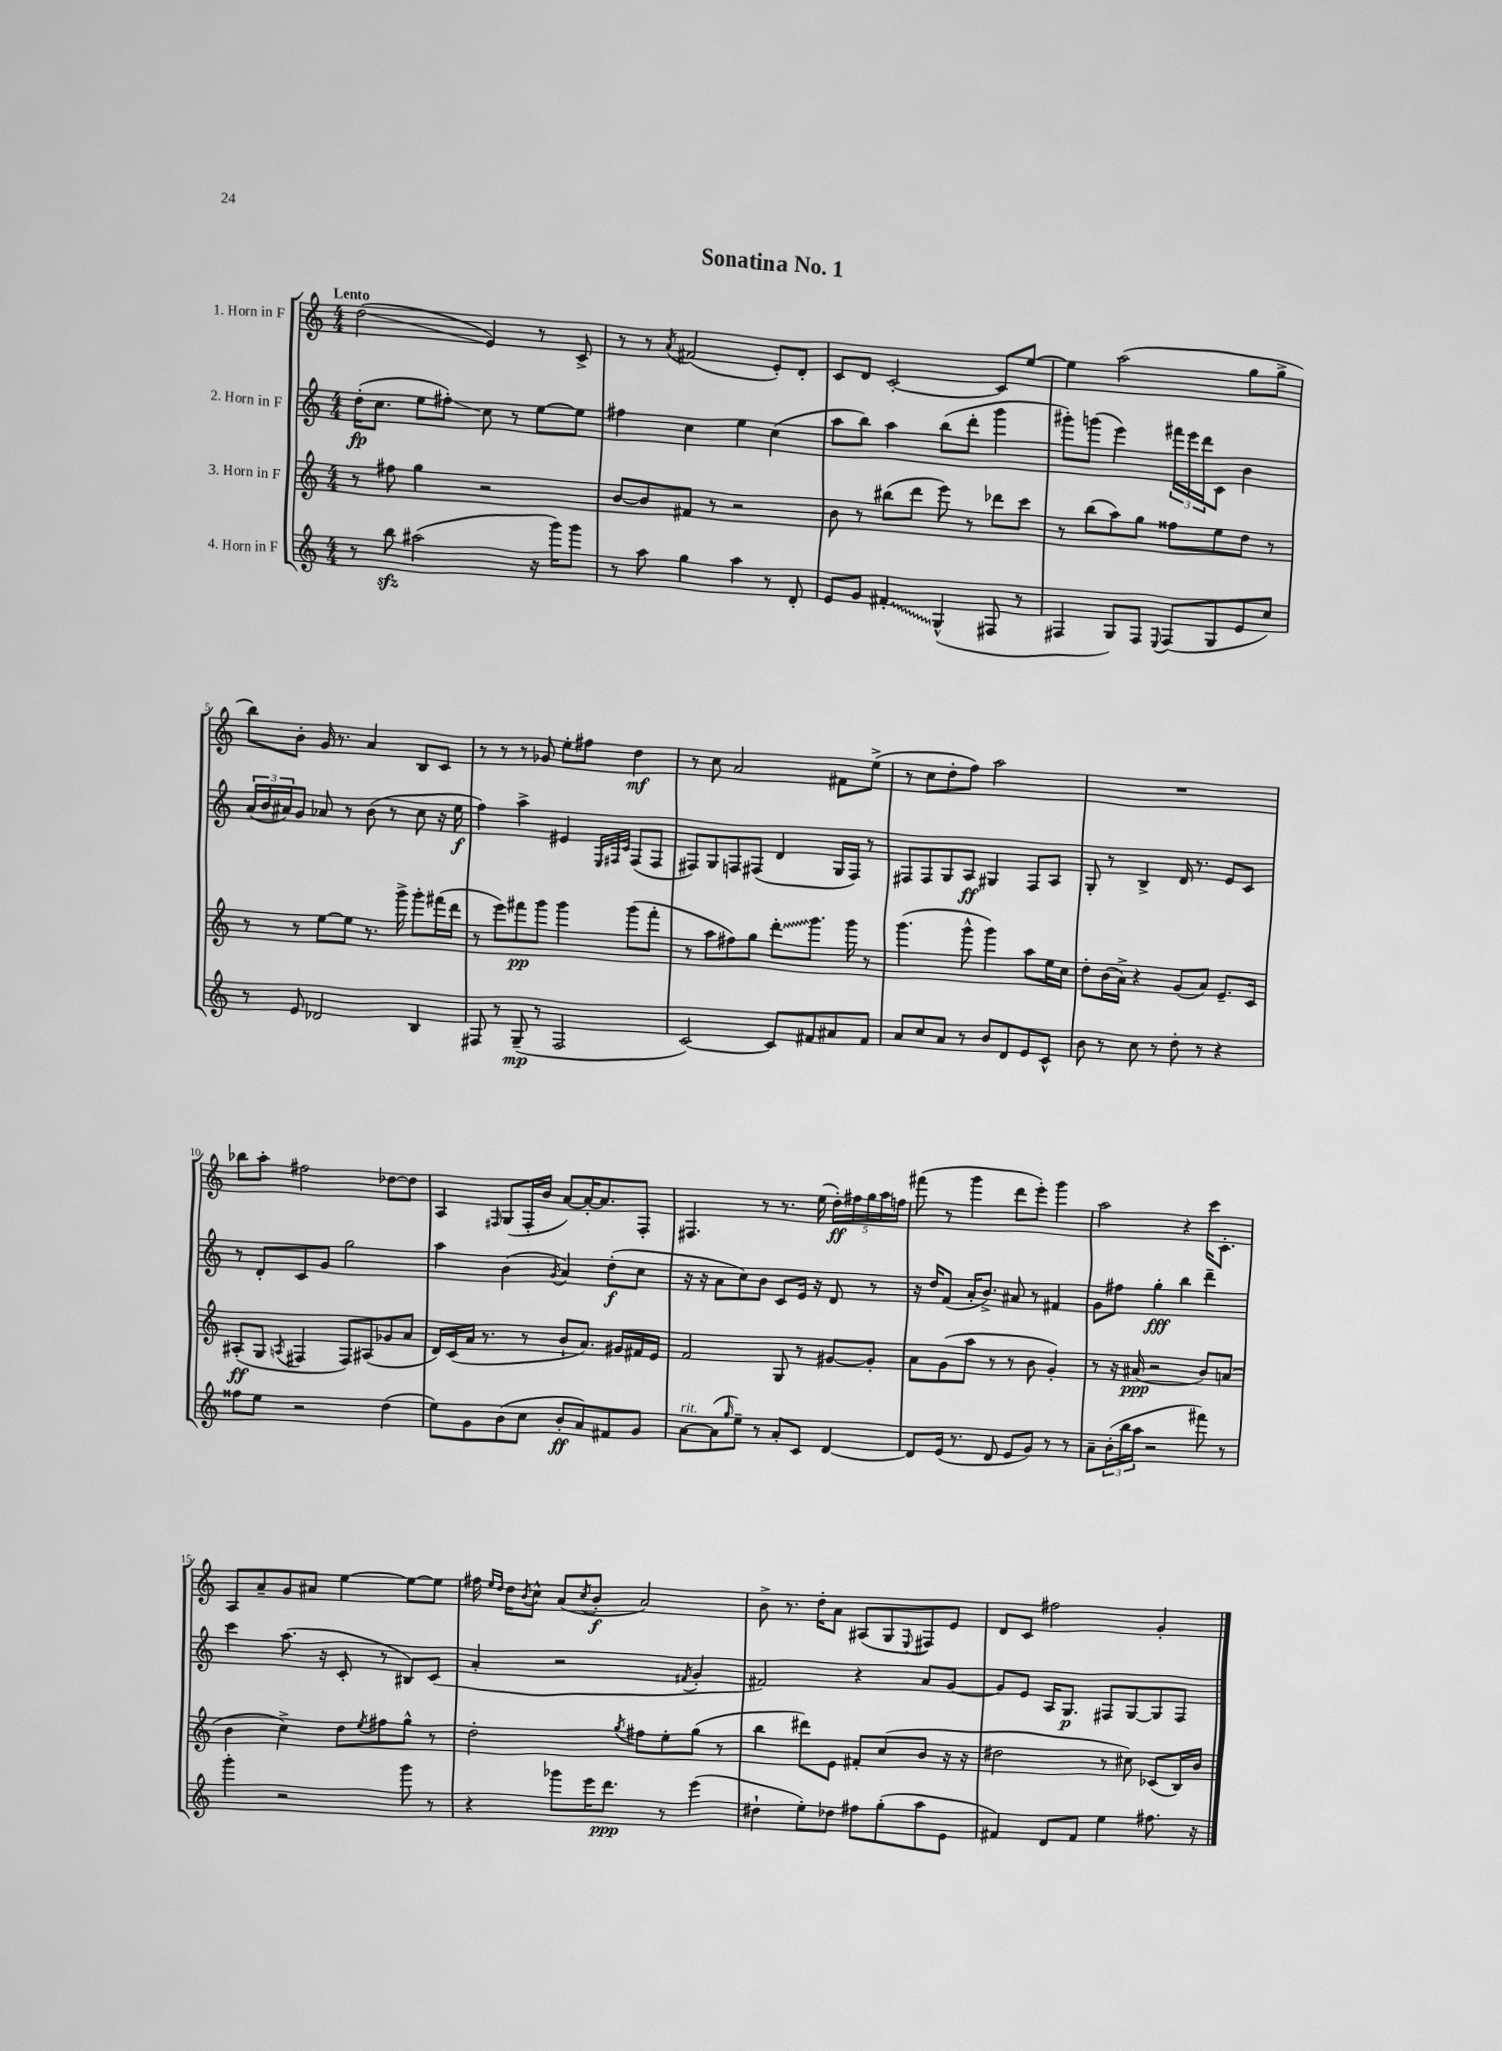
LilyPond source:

\header { title = "Sonatina No. 1" }
<<
\new StaffGroup <<
\new Staff = "s0" \with { instrumentName = "1. Horn in F" } {
    \clef treble \key c \major \numericTimeSignature \time 4/4 \tempo "Lento"
    d''2\glissando( e'4) r8 c'8-> |
    r8 r8 \acciaccatura { a'8 } fis'2( e'8-.) d'8-. |
    c'8 d'8 c'2~-. c'8 e''8~ |
    e''4 a''2( g''8 g''8-> |
    b''8) b'8-. g'16 r8. a'4 b8 c'8 |
    r8 r8 r8 ges'8 e''8-. fis''8 d''4\mf |
    r8 c''8 a'2 fis'8 e''8->( |
    r8 c''8 d''8-. f''8) a''2 |
    R1 |
    bes''8 a''8-. fis''2 des''8~ des''8 |
    a4 \grace { fis16 } g8( fis16-. b'16 a'8~) a'16~-. a'8. fis8-. |
    fis4. r8 r8. e''16( \tuplet 5/4 { d''16-.\ff) fis''16 g''16 a''16 f''16 } |
    fis'''8( r8 g'''4 d'''8 e'''8-.) g'''4 |
    a''2 r4 c'''16 c'8.-. |
    a8 a'8-- g'8 ais'8 e''4~ e''8~ e''8 |
    fis''16 \grace { e''16 d''16 } d''16 \acciaccatura { b'8 } c''8-^ a'8( \acciaccatura { c''8 } b'8-.\f a'2) |
    b'8-> r8. d''16-. a'8 ais8( g8 \appoggiatura { e8 } fis8) e'8 |
    d'8 c'8 fis''2 g'4-. \bar "|." |
}
\new Staff = "s1" \with { instrumentName = "2. Horn in F" } {
    \clef treble \key c \major \numericTimeSignature \time 4/4
    d''16-.\fp( c''8. e''8 fis''8-.\glissando) c''8 r8 e''8~ e''8 |
    fis''4 c''4 e''4 c''4( |
    a''8 b''8) a''4 b''8( d'''8-. g'''4 |
    gis'''8-.) g'''8( e'''4) \tuplet 3/2 { fis'''16 e'''16 d'''16 } c'8 b'4 |
    \tuplet 3/2 { a'16( b'16 ais'16) } g'8 aes'8 r8 b'8( r8 c''8 r16 e''16\f |
    f''4) a''4-> eis'4 \grace { e32 fis32 c'32 } fis8( fis8 |
    fis8) g8 f8 fis8( d'4 g16 fis16) r8 |
    fis8 fis8 g8 a8\ff gis4 fis8 a8 |
    g8-. r8 b4-> d'16 r8. e'8 c'8 |
    r8 d'8-. c'8 g'8 g''2 |
    a''4 b'4( \acciaccatura { g'8 } a'4) d''8-.\f( c''8 |
    r16 r16 a'8 c''8) b'8 c'8 e'16 r16 d'8 r8 |
    r16 d''16 f'8( a'16-. b'8.->) ais'8 r8 fis'4 |
    g'8 fis''8 g''4-.\fff b''4 d'''4-- |
    c'''4 a''8.( r16 c'8-. r8 bis8) c'8( |
    a'4-. r2 \acciaccatura { fis'8 } g'4-. |
    fis'2) r4 a'8 g'8~ |
    g'8 e'8 a16 g8.\p fis8 g8~ g8 fis8 \bar "|." |
}
\new Staff = "s2" \with { instrumentName = "3. Horn in F" } {
    \clef treble \key c \major \numericTimeSignature \time 4/4
    r8 fis''8 g''4 r2 |
    b'8~ b'8 fis'8 r8 r2 |
    b'8 r8 bis''8( d'''8 e'''8) r8 des'''8 c'''8 |
    r8 b''8( a''8) g''8 fisis''8 e''8 d''8 r8 |
    r8 r8 e''8~ e''8 r8. g'''16-> g'''8-. fis'''16( d'''16 |
    r8 e'''8) fis'''8\pp g'''8 g'''4 g'''8( fis'''8-. |
    r8 a''8 fis''8) g''8 \once \override Glissando.style = #'zigzag d'''8-.\glissando g'''8. g'''16 r8 |
    g'''4.( g'''8-^ g'''4) a''8 e''16 c''16 |
    d''8-. b'16( a'16->) r4 g'8( a'8) e'8.-- c'16 |
    ais8-.\ff( g8 \acciaccatura { a8 } fis4 fis8) ais8( ges'8 a'8 |
    d'16) c'16( a'16 r8. r8 b'8-! a'8.) gis'16 fis'16 e'16 |
    f'2 g8 r8 gis'8~ gis'8-. |
    a'8 g'8( a''8 r8 r8 b'8 g'4-.) |
    r8 r16 ais'16\ppp( r2 b'8) a'8( |
    b'4 c''4->) d''8 \acciaccatura { e''8 } fis''8 g''8-^ r8 |
    d''2-. \acciaccatura { g''8 } fis''8 e''8-. g''8( r8 |
    b''4 dis'''8) e'8 fis'8-. c''8( b'8 r16 r16 |
    dis''2 r8 cis''8) ces'8( b16) b'16 \bar "|." |
}
\new Staff = "s3" \with { instrumentName = "4. Horn in F" } {
    \clef treble \key c \major \numericTimeSignature \time 4/4
    r8 b''8\sfz ais''2( r16 g'''16) g'''8 |
    r8 a''8 g''4 a''4 r8 d'8-. |
    e'8 g'8 \once \override Glissando.style = #'zigzag fis'4-.\glissando g4-^( fis8 r8 |
    fis4 g8) fis8 \appoggiatura { e8 } fis8( g8 e'8 c''8) |
    r8 e'8 des'2 b4 |
    fis8 r8 g8--\mp( r8 fis2 |
    c'2~) c'8 fis'8 ais'8 fis'8 |
    a'8 c''8 a'8 r8 b'8 d'8 e'8 c'8-^ |
    b'8 r8 c''8 r8 d''8-. r8 r4 |
    fisis''8 e''8 r2 d''4( |
    e''8) g'8 b'8( c''8 b'8-.\ff a'8) fis'8 g'8 |
    a'8~^\markup { \italic "rit." } a'8( \grace { g''16 } e''8--) r8 a'8-. c'8 d'4~ |
    d'8 e'16( r8. d'8 e'8 g'8) r8 r8 |
    a'8-- \tuplet 3/2 { b'16-.( b''16 a''16 } r2 fis'''8) r8 |
    g'''4-. r2 g'''8 r8 |
    r4 ges'''8 e'''16 d'''8.\ppp r8 e'''4( |
    dis''4-! e''8-.) des''8 fis''8 g''8-.( a''8 e'8 |
    fis'4) d'8 fis'8 e''4 fis''8. r16 \bar "|." |
}
>>
>>
